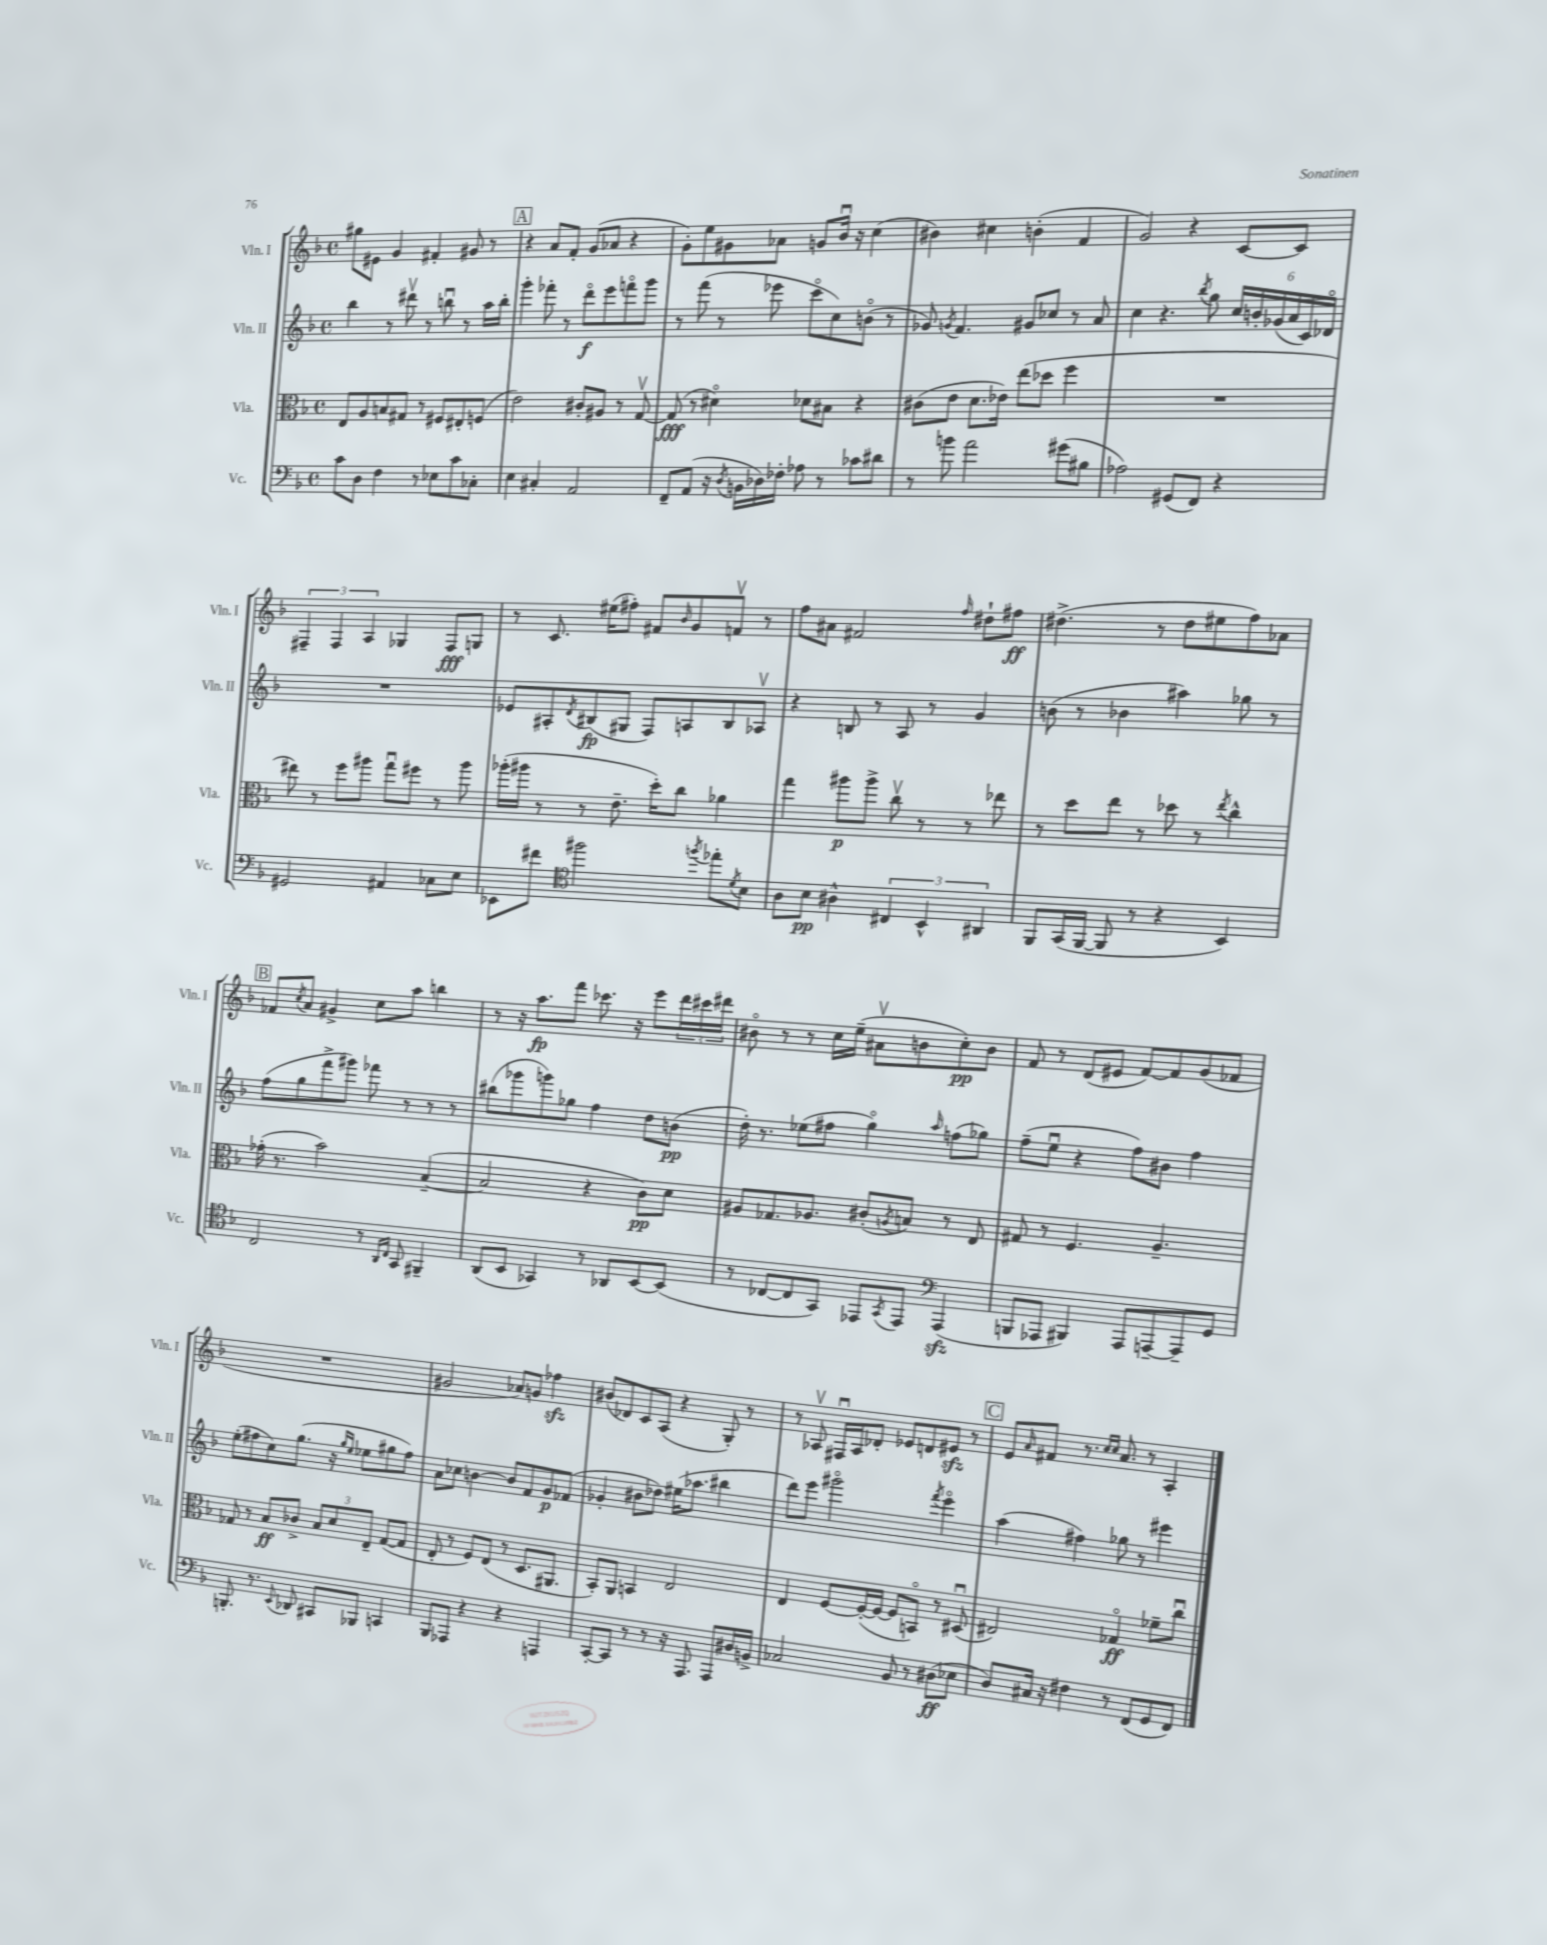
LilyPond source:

<<
\new StaffGroup <<
\new Staff = "s0" \with { instrumentName = "Vln. I" shortInstrumentName = "Vln. I" } {
    \clef treble \key f \major \defaultTimeSignature \time 4/4
    gis''8 eis'8 g'4 fis'4-. gis'8 r8 |
    \mark \markup { \box "A" } r4 a'8 f'8-. g'8( aes'8 r4 |
    g'8-.) e''8 gis'8 aes'8 g'8 bes'16\downbow r16 c''4( |
    bis'4) cis''4 b'4-.( f'4 |
    g'2) r4 c'8~ c'8 |
    \tuplet 3/2 { fis4-- fis4 a4 } ges4 fis8\fff g8 |
    r8 c'8. eis''16( fis''8-.) fis'8 \grace { bes'16 } g'8 f'8\upbow r8 |
    f''8 ais'8 fis'2 \grace { f''16 } dis''8-! fis''8\ff |
    dis''4.->( r8 dis''8 eis''8 f''8) aes'8 |
    \mark \markup { \box "B" } fes'8 \acciaccatura { c''8 } a'8 gis'4-> c''8 a''8 b''4 |
    r8 r16 a''8.\fp f'''8 ces'''8. r16 e'''8 \tuplet 3/2 { d'''16 cis'''16 dis'''16 } |
    bis'8\flageolet r8 r8 c''16 e''16--( ais'8\upbow b'8 c''8-.\pp) b'8 |
    f'8 r8 d'8( eis'8 f'8~) f'8 g'8( fes'8 |
    R1 |
    gis'2 aes'8) g'8 fes''4\sfz |
    bis'8( des'8) c'8 a8( r4 g8-.) r8 |
    r8 aes8\upbow fis16\downbow aes16 des'8-. ees'8 d'8 eis'8\sfz r8 |
    \mark \markup { \box "C" } e'8 \grace { a'16 } fis'8 r8. \grace { c''16 c''16 } a'8. r8 a4-. \bar "|." |
}
\new Staff = "s1" \with { instrumentName = "Vln. II" shortInstrumentName = "Vln. II" } {
    \clef treble \key f \major \defaultTimeSignature \time 4/4
    bes''4 r8 dis'''8\upbow r8 b''8\downbow r8 a''16 b''16-. |
    \mark \markup { \box "A" } g'''4-. fes'''8-. r8 d'''8\flageolet\f e'''8 f'''8\flageolet g'''8 |
    r8 f'''8( r8 ees'''8 c'''8\flageolet c''8) b'8\flageolet( r8 |
    ges'8) \acciaccatura { g'8 } f'4. gis'8 ces''8 r8 a'8 |
    c''4 r4. \acciaccatura { bes''8 } g''8 \tuplet 6/4 { c''16 b'16-. ges'16( a'16 c'16) des'16\flageolet } |
    R1 |
    ees'8 ais8-. \acciaccatura { d'8 } bis8\fp( gis8 f8) a8 bis8 aes8\upbow |
    r4 b8 r8 a8 r8 g'4 |
    b'8( r8 bes'4 ais''4) ges''8 r8 |
    \mark \markup { \box "B" } f''8( g''8 f'''8-> gis'''8) fes'''8 r8 r8 r8 |
    bis''8( ges'''8 g'''8) ges''8 f''4 d''8 b'8\pp( |
    d''16-.) r8. ees''8( fis''8 g''4\flageolet) \grace { a''16 } f''8( ges''8) |
    f''8--( e''8\downbow r4 f''8) bis'8 f''4 |
    e''8-.( fis''8 c''8) g''8.( r16 \grace { g''16 e''16 } ees''8 gis''8 fis''8) |
    a'8 ces''8 b'4~ b'8 f'8 g'8\p fes'8( |
    ges'4-. bis'8 des''8) eis''16( aes''8. bis''4 |
    d'''8) e'''8 gis'''2\flageolet \acciaccatura { f'''8 } e'''4\flageolet |
    \mark \markup { \box "C" } a''4( fis''4) ges''8 r8 eis'''4 \bar "|." |
}
\new Staff = "s2" \with { instrumentName = "Vla." shortInstrumentName = "Vla." } {
    \clef alto \key f \major \defaultTimeSignature \time 4/4
    e8 a8 b8 gis8 r8 fis8 eis8-. f8( |
    \mark \markup { \box "A" } e'2) cis'8-. ais8 r8 g8~\upbow |
    g8\fff( r8 dis'4\flageolet) des'8 bis8 r4 |
    cis'8( e'8 d'8. ees'16) e''8( des''8 f''4 |
    R1 |
    eis''8) r8 f''8 ais''8 g''8\downbow fis''8 r8 ais''8 |
    aes''16-.( ais''16 r8 r8 e'8.-- d''16-.) c''8 aes'4 |
    g''4 ais''8\p ais''8-> c''8\upbow r8 r8 ees''8 |
    r8 d''8 e''8 r8 des''8 r8 \acciaccatura { e''8 } c''4-^ |
    \mark \markup { \box "B" } ges'16-.( r8. bes'2) bes4~--( |
    bes2 r4 c'8\pp) d'8 |
    ais8 ges8. aes8. cis'8-.( \acciaccatura { a8 } b8) r8 e8 |
    gis8 r8 f4. a4.-- |
    ges8 r8 bes8\ff ces'8-> \tuplet 3/2 { bes8 d'8 e8-- } ges8~( ges8 |
    e8-. r8 f8) e8( r8 d8. ais,8. |
    bes,8-.) a,8 b,4 e2 |
    e4 f8~ f16~-.( f16~ f8 b,8\flageolet) r8 dis8\downbow( |
    \mark \markup { \box "C" } eis2) ges4\flageolet\ff fes'8-- c''8\downbow \bar "|." |
}
\new Staff = "s3" \with { instrumentName = "Vc." shortInstrumentName = "Vc." } {
    \clef bass \key f \major \defaultTimeSignature \time 4/4
    c'8 d8 f4 r8 ees8 c'8 ces8-. |
    \mark \markup { \box "A" } e4 cis4-. a,2 |
    f,8-- a,8( r16 \acciaccatura { d8 } b,16 des16) fes16-. aes8 r8 ces'8 dis'8 |
    r8 b'8 a'2 gis'8( bis8 |
    aes2) gis,8( f,8) r4 |
    gis,2 ais,4 ces8 e8 |
    ees,8 fis'8 \clef tenor fis''2 \acciaccatura { f''8 } ees''8-. \acciaccatura { d'8 } bes8 |
    a8 bes8\pp ais4-^ \tuplet 3/2 { cis4 bes,4-^ ais,4 } |
    f,8 g,16( f,16~ f,8 r8 r4 bes,4) |
    \mark \markup { \box "B" } c2 r8 \grace { a,16 c16 } g,8 fis,4-- |
    a,8( bes,8 ges,4) r8 aes,8 bes,8~ bes,8( |
    r8 ces8~ ces8 g,8) ees,8 \acciaccatura { g,8 } ees,8 \clef bass a,,4\sfz( |
    b,,8 aes,,8 bis,,4) aes,,8 a,,8~-- a,,8-- g,8 |
    b,,8.-. r8. \appoggiatura { e,8 } des,8 cis,8 bes,,8 c,4 |
    bes,,8 aes,,8 r4 r4 a,,4 |
    c,8~-. c,8 r8 r8 r16 a,,8. a,,8 dis16 b,16-> |
    ces2 bes,8 r8 dis8\ff( ees8 |
    \mark \markup { \box "C" } d8) cis16 r16 fis4 r8 f,8( g,8 f,8) \bar "|." |
}
>>
>>
\layout { \context { \Score \remove "Bar_number_engraver" } }
